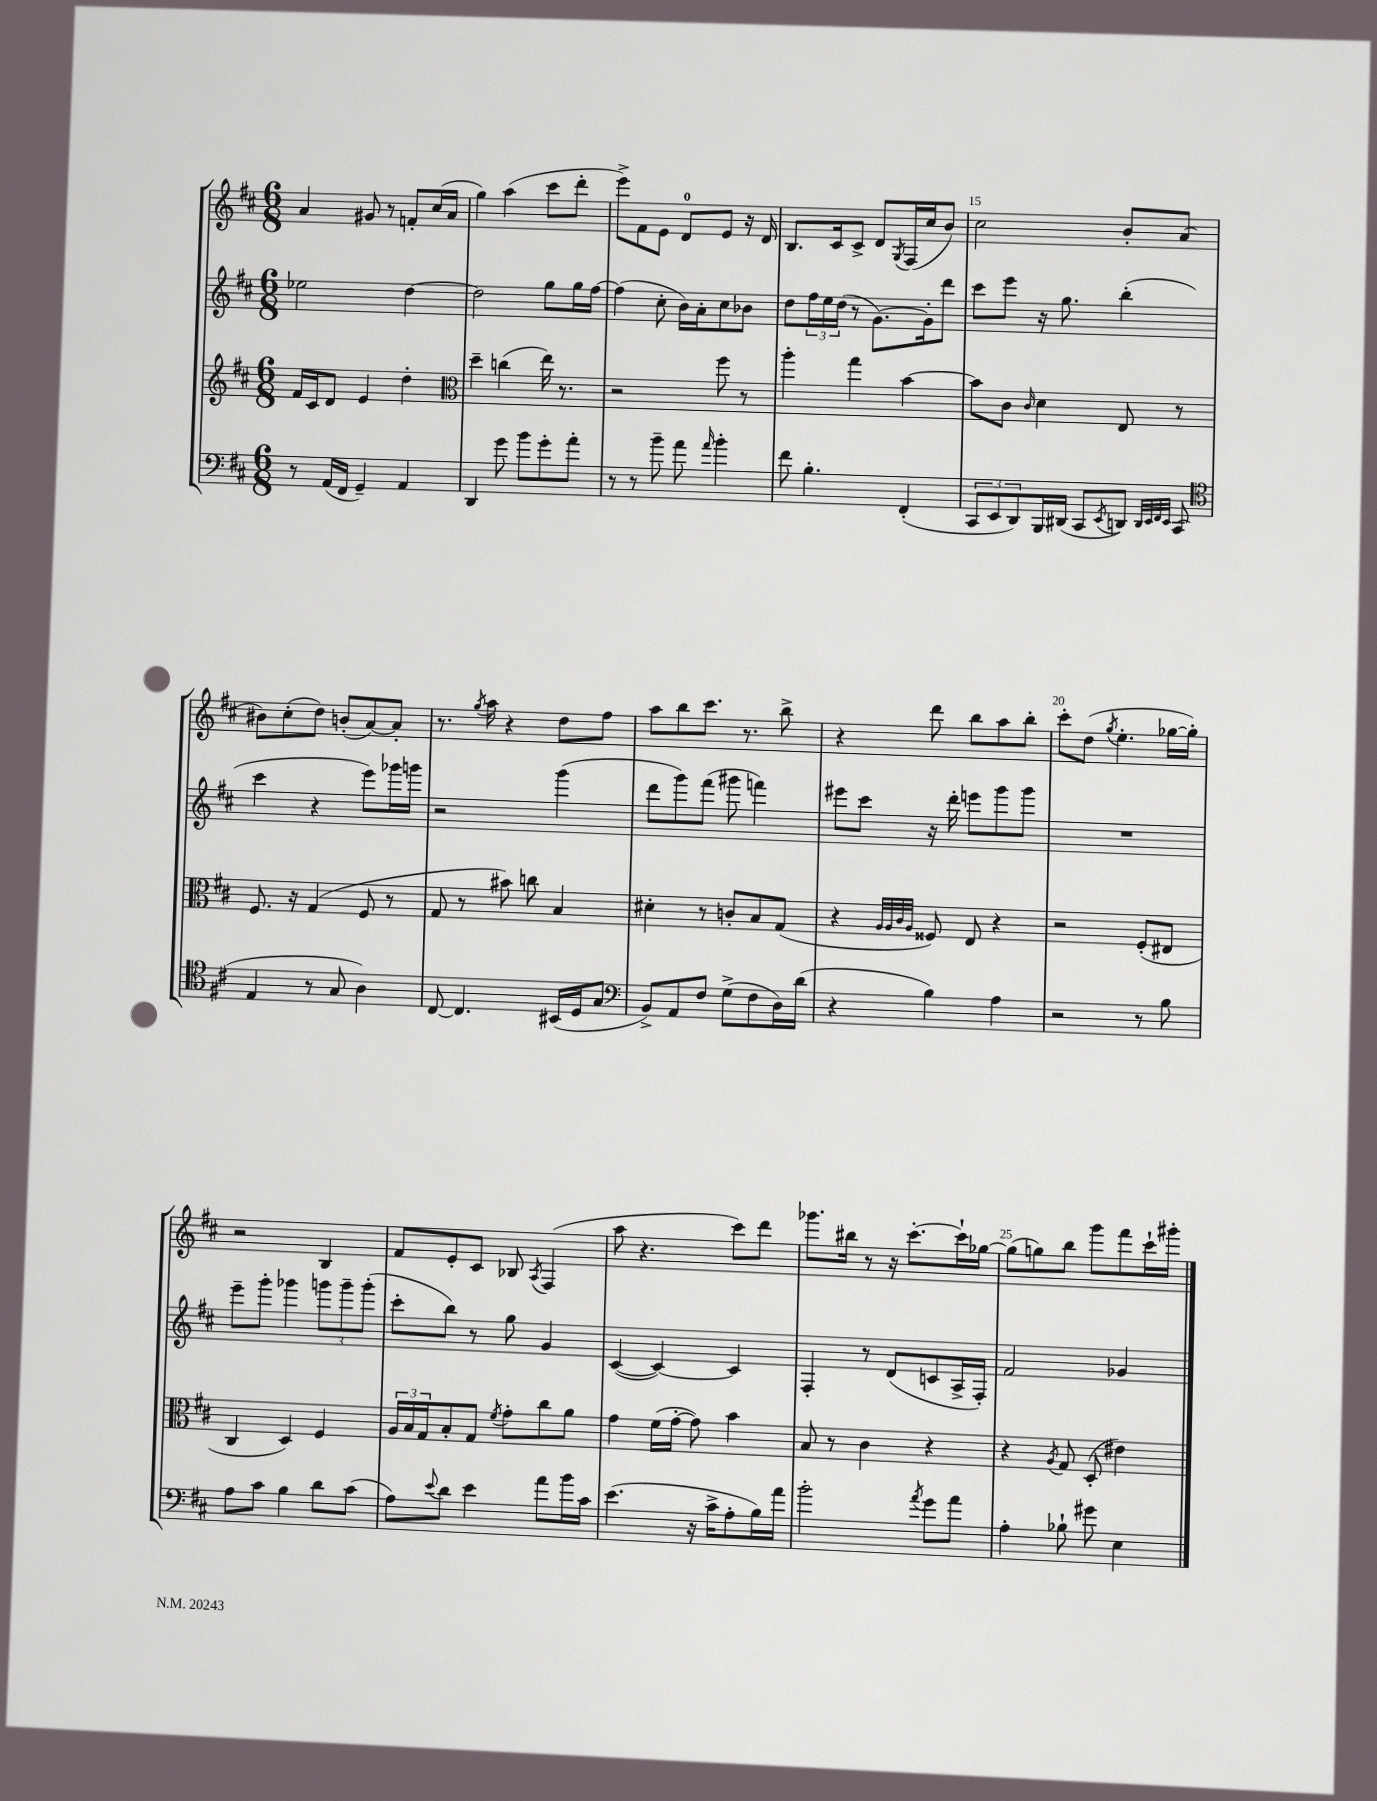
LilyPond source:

<<
\new StaffGroup <<
\new Staff = "s0" {
    \clef treble \key d \major \numericTimeSignature \time 6/8
    a'4 gis'8 r8 f'8-. cis''16( a'16 |
    g''4) a''4( cis'''8 d'''8-. |
    e'''8->) fis'8 e'8 d'8-0 e'8 r16 d'16 |
    b8. cis'16 cis'8-> d'8 \acciaccatura { g8 } fis16( cis''16 b'8) |
    cis''2 b'8-. a'8( |
    bis'8) cis''8-.( d''8) b'8-.( a'8~) a'8-. |
    r8. \acciaccatura { g''8 } a''16 r4 d''8 fis''8 |
    a''8 b''8 cis'''8. r8. b''8-> |
    r4 d'''8 b''8 a''8 b''8-. |
    cis'''8-. d''8( \acciaccatura { g''8 } e''4.-. ges''16~ ges''16-.) |
    r2 b4 |
    fis'8 e'8-. cis'8 bes8 \acciaccatura { a8 } fis4( |
    a''8 r4. cis'''8) d'''8 |
    ges'''8. bis''16 r8 r16 cis'''8.~-. cis'''16-! ges''16~ |
    ges''8( g''8) b''8 g'''8 fis'''8 cis'''16-! gis'''16-. \bar "|." |
}
\new Staff = "s1" {
    \clef treble \key d \major \numericTimeSignature \time 6/8
    ees''2 d''4~ |
    d''2 g''8 g''16 fis''16~ |
    fis''4( cis''8-. b'16) a'16-. cis''8 bes'8 |
    d''8 \tuplet 3/2 { fis''16 e''16 d''16( } r8 g'8.~) g'16-. d'''8 |
    cis'''8 e'''8 r16 g''8. b''4-.( |
    cis'''4 r4 e'''8) ges'''16 g'''16 |
    r2 g'''4( |
    d'''8 g'''8) fis'''8( gis'''8 f'''4) |
    eis'''8 cis'''8 r16 d'''16-. e'''8 g'''8 g'''8 |
    R2. |
    e'''8-- g'''8-. ges'''4 \tuplet 3/2 { g'''8 g'''8-- g'''8-.( } |
    cis'''8-. b''8) r8 g''8 g'4 |
    cis'4~( cis'4~) cis'4 |
    fis4-. r8 d'8( c'8 a16-> fis16-.) |
    fis'2 ges'4 \bar "|." |
}
\new Staff = "s2" {
    \clef treble \key d \major \numericTimeSignature \time 6/8
    fis'16 cis'16 d'8 e'4 d''4-. |
    \clef alto d''4-- c''4( e''16) r8. |
    r2 fis''8 r8 |
    a''4-. g''4 b'4~ |
    b'8 cis'8 \grace { cis'16 } d'4 e8 r8 |
    fis8. r16 g4( fis8 r8 |
    g8 r8 bis'8) c''8 b4 |
    dis'4-. r8 c'8-. b8 g8( |
    r4 \grace { a32 a32 cis'32 a32 } fisis8) e8 r4 |
    r2 fis8-.( eis8 |
    cis4 d4) fis4 |
    \tuplet 3/2 { a16 b16 g16 } b8-. g8 \acciaccatura { fis'8 } g'8-. cis''8 a'8 |
    g'4 fis'16( g'16~-. g'8) b'4 |
    b8 r8 cis'4 r4 |
    r4 \acciaccatura { a8 } g8 d8-.( eis'4) \bar "|." |
}
\new Staff = "s3" {
    \clef bass \key d \major \numericTimeSignature \time 6/8
    r8 a,16( fis,16 g,4--) a,4 |
    d,4 g'8 b'8 g'8-. a'8-. |
    r8 r8 b'8-- a'8 \grace { a'16 } b'4-. |
    fis'8 b4.-. fis,4-.( |
    \tuplet 3/2 { cis,8 e,8 d,8) } b,,16 dis,16( cis,8 \acciaccatura { e,8 } d,8) \grace { d,32 e,32 fis,32 e,32 } cis,8( |
    \clef tenor e4 r8 g8 a4) |
    cis8~ cis4. bis,16( d16 g8 |
    \clef bass b,8->) a,8 fis8 g8->( fis8 d16) d'16( |
    r4 b4) a4 |
    r2 r8 b8 |
    a8 cis'8 b4 d'8 cis'8( |
    a8) \appoggiatura { e'8 } d'8 e'4 a'8 b'16 cis'16 |
    e'4.( r16 cis'16-> a8-. b16) a'16 |
    b'2-. \acciaccatura { a'8 } g'8 a'8 |
    a4-. bes8-! gis'8 e4 \bar "|." |
}
>>
>>
\layout { \context { \Score currentBarNumber = #11 \override BarNumber.break-visibility = ##(#f #t #t) barNumberVisibility = #(every-nth-bar-number-visible 5) } }
